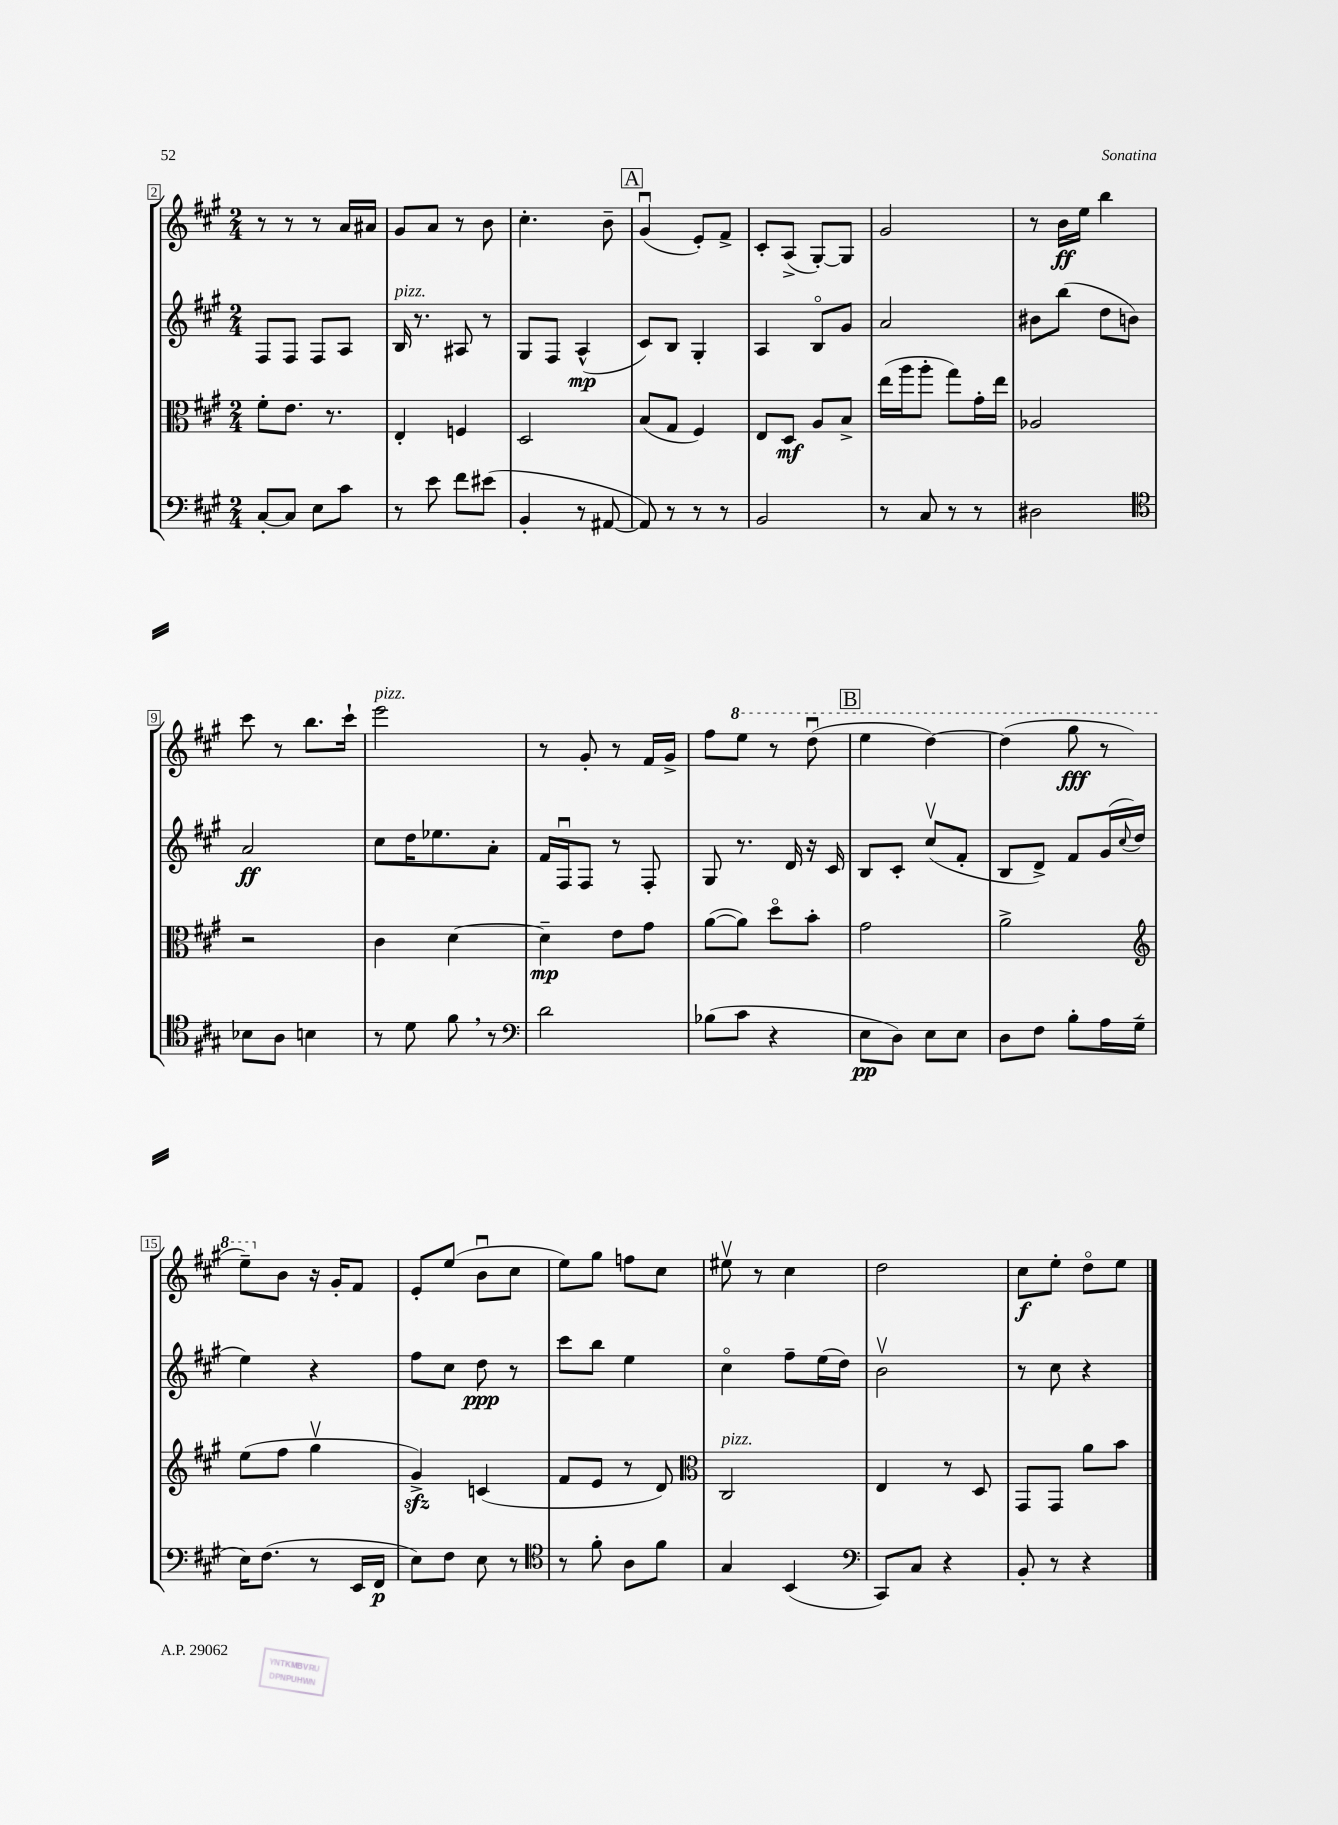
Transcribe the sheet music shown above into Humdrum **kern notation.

**kern	**kern	**kern	**kern
*staff4	*staff3	*staff2	*staff1
*clefF4	*clefC3	*clefG2	*clefG2
*k[f#c#g#]	*k[f#c#g#]	*k[f#c#g#]	*k[f#c#g#]
*M2/4	*M2/4	*M2/4	*M2/4
[8C#'	8f#'	8F#	8r
8C#]	8.e	8F#	8r
8E	.	8F#	8r
.	8.r	.	.
8c#	.	8A	16a
.	.	.	16a#
=	=	=	=
8r	4E'	16B	8g#
.	.	8.r	.
8e	.	.	8a
8f#	4F	8A#	8r
(8e#	.	8r	8b
=	=	=	=
4BB'	2D	8G#	4.cc#'
.	.	8F#	.
8r	.	(4A^^	.
[8AA#	.	.	8b~
=	=	=	=
8AA#])	(8B	8c#)	(4g#u
8r	8G#	8B	.
8r	4F#)	4G#'	8e')
8r	.	.	8f#^
=	=	=	=
2BB	8E	4A	8c#'
.	8D	.	(8A^
.	8A	8Bo	[8G#')
.	8B^	8g#	8G#]
=	=	=	=
8r	(16ee	2a	2g#
.	16aa	.	.
8C#	8aa'	.	.
8r	8gg#)	.	.
8r	16g#'	.	.
.	16ee	.	.
=	=	=	=
2D#	2A-	8b#	8r
.	.	(8bb	16b
.	.	.	16ee
.	.	8dd	4bb
.	.	8b)	.
=	=	=	=
*clefC4	*	*	*
8B-	2r	2a	8ccc#
8A	.	.	8r
4B	.	.	8.bb
.	.	.	16ccc#`
=	=	=	=
8r	4c#	8cc#	2eee
8d	.	16dd	.
.	.	8.ee-	.
8f#	[4d	.	.
8r	.	8a'	.
=	=	=	=
*clefF4	*	*	*
2d	4d~]	16f#	8r
.	.	16F#u	.
.	.	8F#	8g#'
.	8e	8r	8r
.	8g#	8F#'	16f#
.	.	.	16g#^
=	=	=	=
(8B-	([8a	8G#	8ff#
8c#	8a])	8.r	8eee
4r	8ddo	.	8r
.	.	16d	.
.	8b'	16r	(8dddu
.	.	16c#	.
=	=	=	=
8E	2g#	8B	4eee
8D)	.	8c#'	.
8E	.	(8cc#v	[4ddd)
8E	.	8f#'	.
=	=	=	=
8D	2a^	8B	(4ddd]
8F#	.	8d^)	.
8B'	.	8f#	8ggg#
16A	.	(16g#	8r
.	.	8qqcc#	.
(16G#~	.	16dd	.
=	=	=	=
*	*clefG2	*	*
16E)	(8ee	4ee)	8eee~)
(8.F#	.	.	.
.	8ff#	.	8b
8r	4gg#v	4r	16r
.	.	.	16g#'
16EE	.	.	8f#
16FF#	.	.	.
=	=	=	=
8E)	4g#^)	8ff#	8e'
8F#	.	8cc#	(8ee
8E	(4c	8dd	8bu
8r	.	8r	8cc#
=	=	=	=
*clefC4	*	*	*
8r	8f#	8ccc#	8ee)
8f#'	8e	8bb	8gg#
8A	8r	4ee	8ff
8f#	8d)	.	8cc#
=	=	=	=
*	*clefC3	*	*
4G#	2C#	4cc#o	8ee#v
.	.	.	8r
(4BB	.	8ff#~	4cc#
.	.	(16ee	.
.	.	16dd)	.
=	=	=	=
*clefF4	*	*	*
8CC#)	4E	2bv	2dd
8C#	.	.	.
4r	8r	.	.
.	8D	.	.
=	=	=	=
8BB'	8GG#	8r	8cc#
8r	8GG#	8cc#	8ee'
4r	8a	4r	8ddo
.	8b	.	8ee
==	==	==	==
*-	*-	*-	*-
